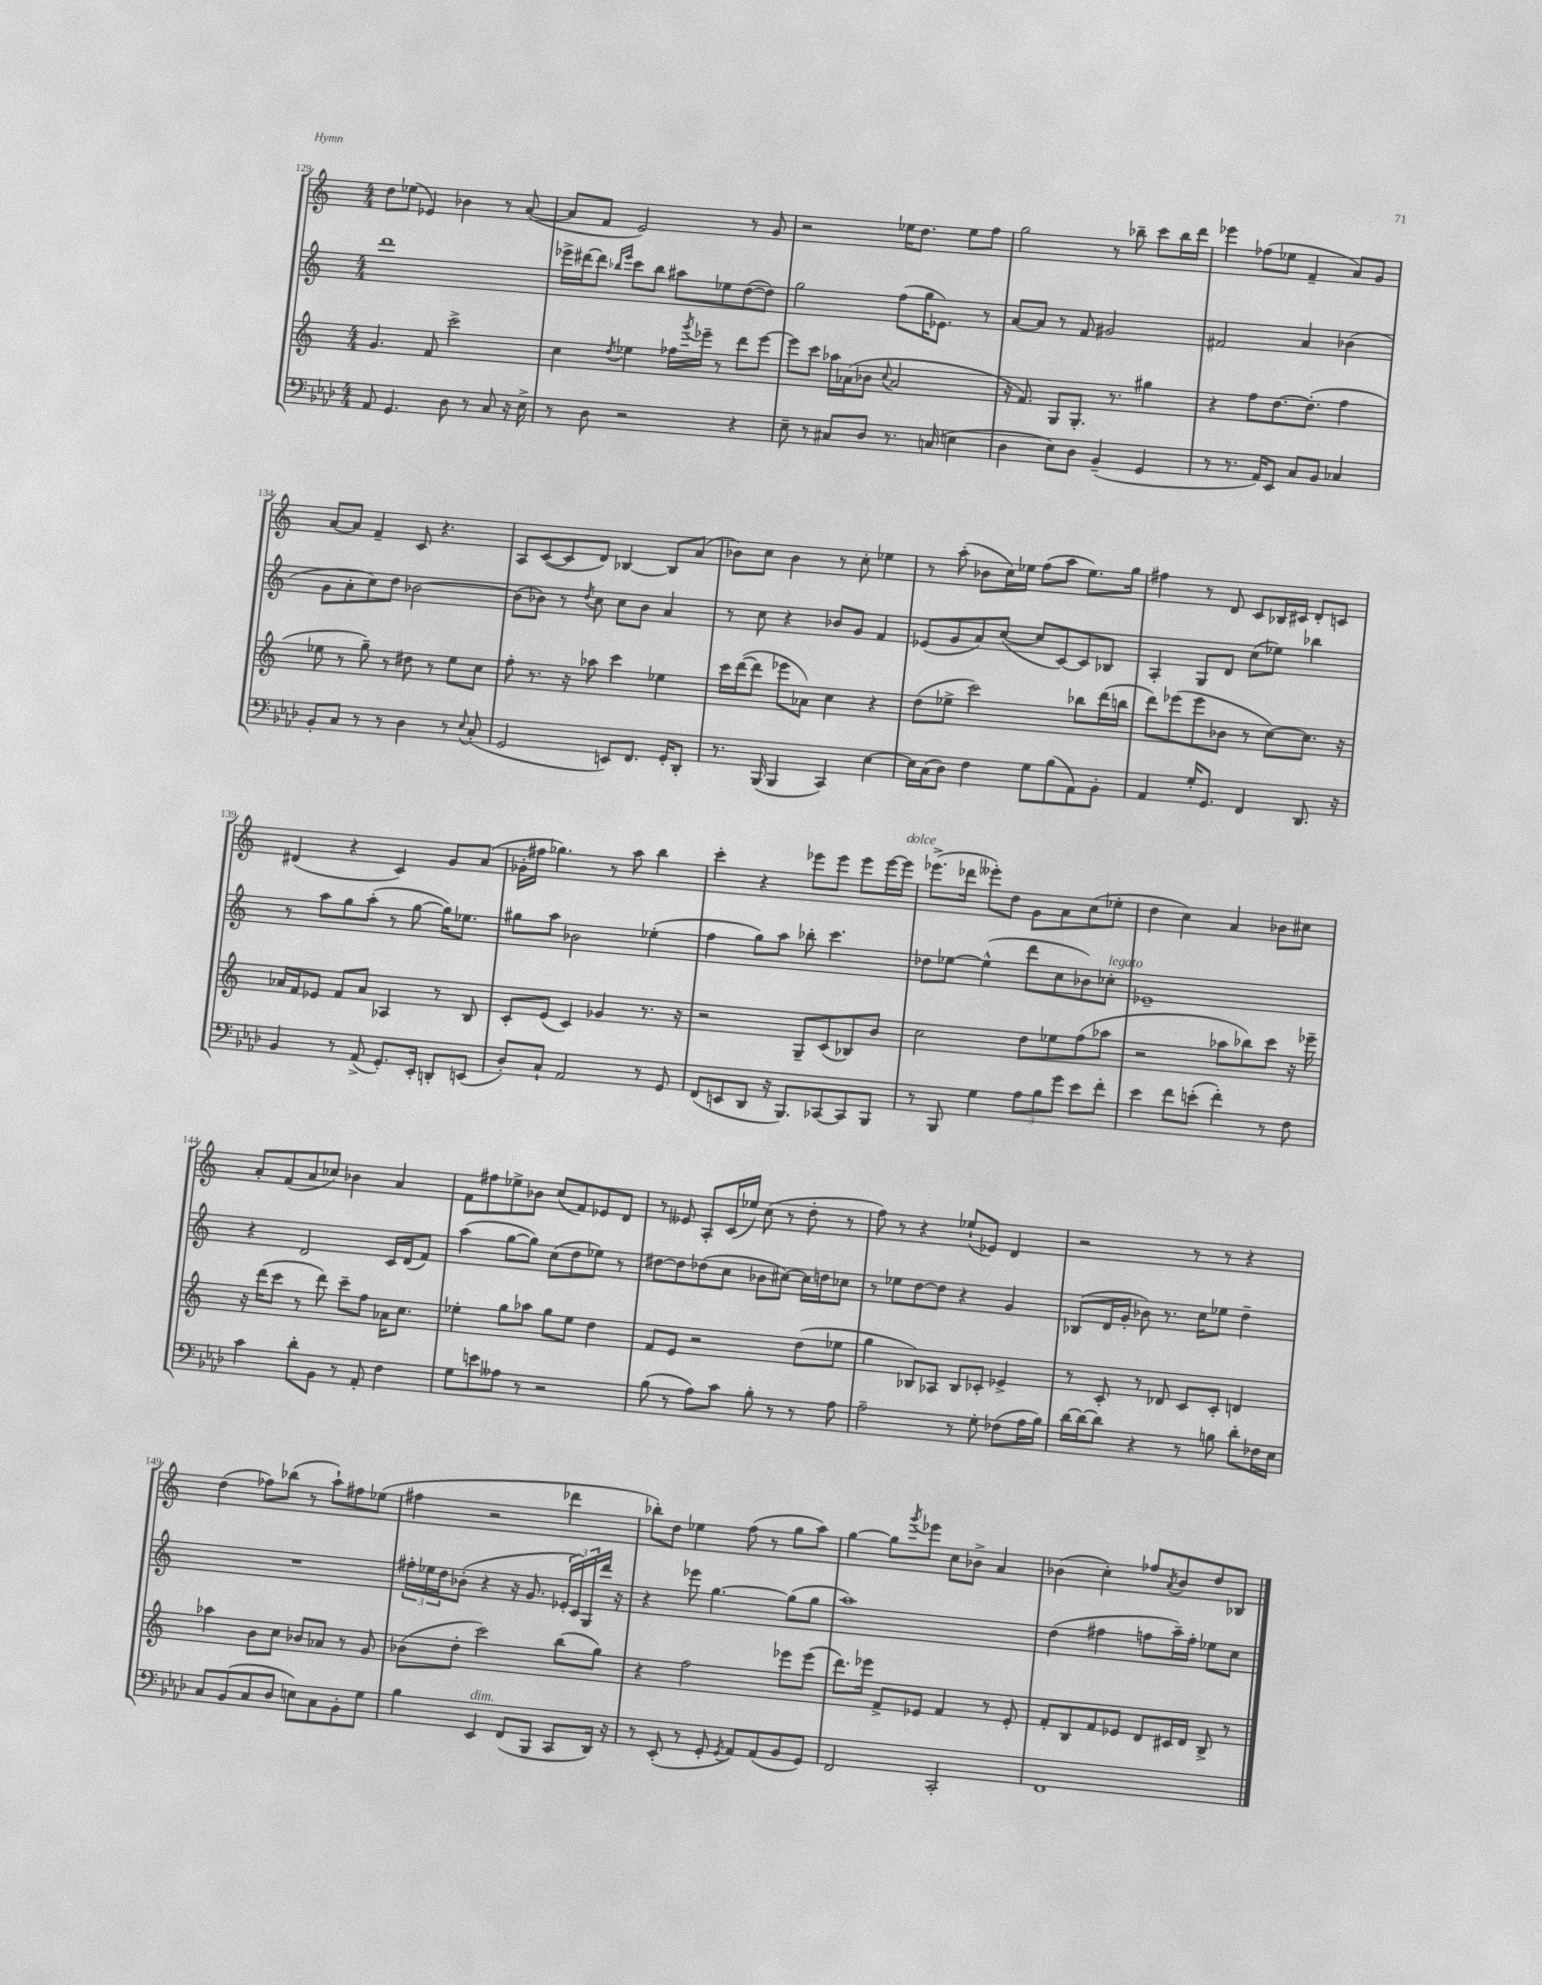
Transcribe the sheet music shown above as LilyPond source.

<<
\new StaffGroup <<
\new Staff = "s0" {
    \clef treble \key c \major \numericTimeSignature \time 4/4
    d''8 ees''8( ees'4) bes'4 r8 a'8~( |
    a'8 f'8 e'2) r8 g'8 |
    r2 ees''16 d''8. ees''8 f''8 |
    g''2 r8 bes''8-- c'''8 bes''16 d'''16 |
    ees'''4 fes''8( ees''8 f'4-- a'8) g'8 |
    a'8~ a'8 f'4-- c'8 r4. |
    a8 c'8~( c'8 d'8) bes4~ bes8 a'8( |
    bes'8) c''8 bes'4 r8 c''8-. ees''4 |
    r8 a''8-.( bes'8 c''16) ees''16 f''8( a''8 ees''8.) g''16 |
    fis''4 r8 d'8 c'8 bes16 cis'16 d'8-. c'8 |
    dis'4( r4 c'4) g'8 a'8( |
    ges'16-. fis''16 ges''4.) r8 a''8 b''4 |
    c'''4-. r4 ees'''8 ees'''8 ees'''8 ees'''16~ ees'''16^\markup { \italic "dolce" } |
    ees'''8.->( des'''16 eeses'''8-.) d''8 g'8 a'8 c''8( ees''8-. |
    d''4 c''4) a'4 bes'8 cis''8 |
    a'8-. f'8( a'8 ces''8) bes'4 a'4 |
    f'8 fis''8 ees''8-> bes'8 c''8( f'8) ees'8 d'8 |
    r8 eeses'8 a8-. c'16( ees''16) c''8( r8 d''8-. r8 |
    f''8) r8 r4 ees''8-!( ees'8) d'4 |
    r2 r8 r8 r4 |
    d''4( fes''8) bes''8( r8 a''8-!) fis''8 ees''8( |
    fis''4 r2 des'''4 |
    bes''8-.) d''8 ees''4 f''8( r8 g''8 a''8) |
    g''4~ g''8 \acciaccatura { g'''8 } ees'''8 c''8 bes'8-> a'4 |
    bes'4( c''4-.) fes''8 \acciaccatura { a'8 } bes'8 d''8 bes8 \bar "|." |
}
\new Staff = "s1" {
    \clef treble \key c \major \numericTimeSignature \time 4/4
    d'''1 |
    ees'''16-> dis'''16~ dis'''8 \grace { bes''16 ees'''16 } c'''8 bes''8 ais''8 ees''8 d''8~( d''8) |
    g''2 f''8( g''16 ees'8.) r8 |
    a'8~ a'8 r8 f'8 gis'2 |
    fis'2 a'4 bes'4( |
    g'8 a'8-. c''8) d''8 bes'2~ |
    bes'8( bes'8) r8 \acciaccatura { d''8 } c''8 c''8 bes'8 a'4 |
    r8 c''8 r4 bes'8 g'8 f'4 |
    ees'8( g'8 a'8) c''8~( c''8 c'8~) c'8 bes8 |
    a4-. g8 d'8 c''8( ees''8) bes''4 |
    r8 a''8 g''8 a''8-.( r8 g''8~ g''16) ees''8. |
    gis''8 a''8 bes'2 ees''4-.( |
    f''4 g''8) a''8 bes''8-. c'''4. |
    des''8 ees''8~ ees''4-^( d'''8 c''8 bes'8) ces''8-.^\markup { \italic "legato" } |
    ees'1-- |
    r4 d'2 c'16 d'16( f'8) |
    a''4( g''8~ g''8) c''8( d''8 ees''8) r8 |
    dis''8~ dis''8 des''8( c''8 bes'8 cis''8~) cis''16 d''16 ces''8 |
    r8 ees''8 d''8~ d''8 r4 g'4 |
    bes8( d'16 g'16-. bes'8) r8. c''16 ees''8 d''4-- |
    R1 |
    \tuplet 3/2 { fis''16-. ees''16 d''16 } bes'8-.( r4 r16 g'8. \tuplet 3/2 { ees'16-. c'16) g16 } d'''16 r16 |
    r4 ees'''8 g''4.~ g''8( g''8 |
    a''1) |
    d''4( fis''4 f''8 a''16--) f''16-. ees''8 c''8 \bar "|." |
}
\new Staff = "s2" {
    \clef treble \key c \major \numericTimeSignature \time 4/4
    g'4. f'8 c'''2-> |
    c''4 \acciaccatura { d''8 } ees''4 fes''16 \acciaccatura { g'''8 } ees'''16-- r8 d'''8 ees'''8~ |
    ees'''8 c'''8 aes''16 aes'16( bes'8 \appoggiatura { c''8 } aes'2 |
    r16 f'8.) g8 g8.-. r8. gis''4 |
    r4 f''8 d''8.~ d''8.-.( f''4 |
    ees''8 r8 g''8--) r8 dis''8 r8 ees''8 c''8 |
    f''8-. r8. r16 aes''8 c'''4 ees''4 |
    c'''16 d'''16~( d'''8 ees'''8 aes'8) c''4 r4 |
    d''8( ees''8-> c'''2) bes''8 d'''16( b''16 |
    d'''8) ees'''8( ees'''8 bes'8 r8 c''8~) c''8. r16 |
    aes'16 f'16 ees'8 f'8 aes'8 aes4 r8 b8 |
    c'8-. e'8( c'4) ges'4 r8. r16 |
    r2 g8-- c'8( bes8) b'8 |
    c''2 d''8 ees''8 f''8( aes''8 |
    r2 aes''8 bes''8) c'''8 r16 ees'''16-- |
    r16 d'''16( c'''8 r8 d'''8) c'''8-- f''8 aes'16 c''8. |
    ees''4-. g''8 aes''8 g''8 ees''8 d''4 |
    f'8 e'8 r2 d''8( ees''8 |
    g''4 bes8) aes8 bes8 ces'8-. ees'4-> |
    r8 c'8-. r8 des'8 c'8 c'8-. d'4 |
    aes''4 b'8 c''8 bes'8 aes'8 r8 g'8 |
    bes'8( d''8-. c'''2) b''8( g''8) |
    r4 f''2 ees'''8 ees'''8( |
    d'''8.) ees'''16 f'8-> ees'8 f'4 r8 ees'8-. |
    f'8-. b8 f'8 ees'8 d'8 cis'16 d'16 b8-> r8 \bar "|." |
}
\new Staff = "s3" {
    \clef bass \key aes \major \numericTimeSignature \time 4/4
    aes,8 g,4. des8 r8 c8 r16 ees16-> |
    r8 des8 r2 r4 |
    ees8-- r8 cis8 des8 r8. c16( e4 |
    des4 ees8) des8 bes,4--( g,4 |
    r8 r8. aes,16) ees,8 c8 bes,8 ces4 |
    bes,8-. c8 r8 r8 des4 r8 \appoggiatura { ees8 } c8-.( |
    g,2 e,8) f,8. g,16-. des,8-. |
    r8. bes,,16( bes,,4 c,4) ees4~ |
    ees16 c16( des8) f4 g8 bes8( aes,8) bes,8-. |
    aes,4 g16-. g,8. f,4 des,8. r16 |
    bes,4 r8 aes,8->( g,8.-.) ees,16-. d,8-. e,8( |
    des8-.) c8-! aes,2 r8 g,8 |
    f,8( e,8 des,8 r16 bes,,8.) ces,8~ ces,8 bes,,8 |
    r8 bes,,8 g4 \tuplet 3/2 { aes8 bes8 g'8 } ees'8 f'8-. |
    ees'4 f'8 e'8-.( f'4-.) r8 f8 |
    c'4 des'8-. bes,8 r8 aes,8-. f4 |
    g8 e'8 aeses8 r8 r2 |
    bes8( r8 aes8) c'8 bes8-. r8 r8 aes8 |
    aes2-- r8 g8-. fes8( aes16 bes16) |
    des'16~ des'16~ des'8 r4 r8 b8 des'8-. fes16 ees16 |
    c8 bes,8( c8 des8 e8) c8 bes,8-. g8 |
    bes4 ees,4^\markup { \italic "dim." } f,8( bes,,8 c,8 des,16) r16 |
    r8 ees,8-.( r8 g,8-. \acciaccatura { g,8 } aes,8) aes,8( bes,8 g,8) |
    f,2 c,2-. |
    f,1 \bar "|." |
}
>>
>>
\layout { \context { \Score currentBarNumber = #129 } }
